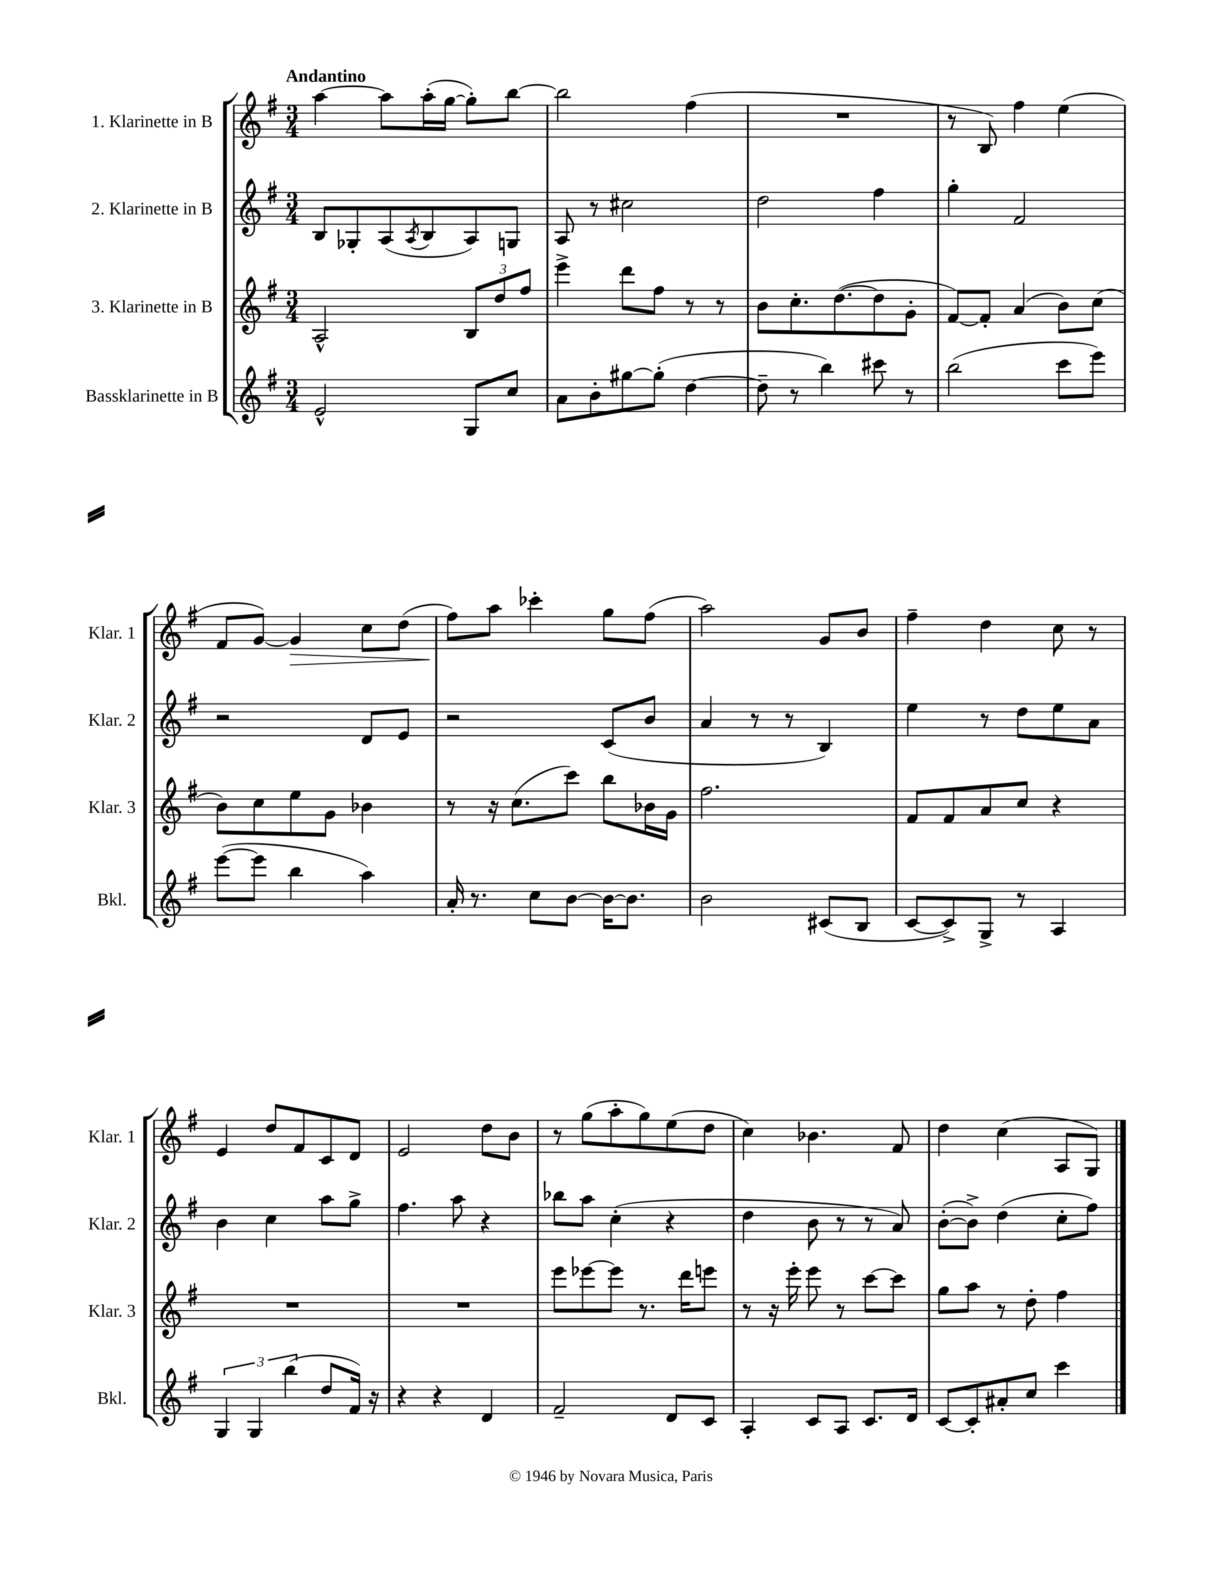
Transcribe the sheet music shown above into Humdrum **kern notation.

**kern	**kern	**kern	**kern
*staff4	*staff3	*staff2	*staff1
*clefG2	*clefG2	*clefG2	*clefG2
*k[f#]	*k[f#]	*k[f#]	*k[f#]
*M3/4	*M3/4	*M3/4	*M3/4
2e^^	2A^^	8B	[4aa
.	.	8G-'	.
.	.	(8A	8aa]
.	.	8qA	.
.	.	8B	(16aa'
.	.	.	[16gg
8G	12B	8A)	8gg'])
.	12dd	.	.
8cc	.	8G	[8bb
.	12ff#	.	.
=	=	=	=
8a	4eee^	8A	2bb]
8b'	.	8r	.
[8gg#	8ddd	2cc#	.
(8gg#']	8ff#	.	.
[4dd	8r	.	(4ff#
.	8r	.	.
=	=	=	=
8dd~]	8b	2dd	2.r
8r	8.cc'	.	.
4bb)	.	.	.
.	([8.dd	.	.
8ccc#	8dd]	4ff#	.
8r	8g'	.	.
=	=	=	=
(2bb	[8f#)	4gg'	8r
.	8f#']	.	8B)
.	(4a	2f#	4ff#
8ccc	8b)	.	(4ee
8eee)	(8cc	.	.
=	=	=	=
([8eee	8b)	2r	8f#
8eee]	8cc	.	[8g)
4bb	8ee	.	4g]
.	8g	.	.
4aa)	4b-	8d	8cc
.	.	8e	(8dd
=	=	=	=
16a'	8r	2r	8ff#)
8.r	.	.	.
.	16r	.	8aa
.	(8.cc	.	.
8cc	.	.	4ccc-'
[8b	8ccc)	.	.
16b_	8bb	(8c	8gg
8.b]	.	.	.
.	16b-	8b	(8ff#
.	16g	.	.
=	=	=	=
2b	2.ff#	4a	2aa)
.	.	8r	.
.	.	8r	.
(8c#	.	4B)	8g
8B	.	.	8b
=	=	=	=
[8c	8f#	4ee	4ff#~
8c^])	8f#	.	.
8G^	8a	8r	4dd
8r	8cc	8dd	.
4A	4r	8ee	8cc
.	.	8a	8r
=	=	=	=
6G	2.r	4b	4e
6G	.	.	.
.	.	4cc	8dd
(6bb	.	.	.
.	.	.	8f#
8dd	.	8aa	8c
16f#)	.	8gg^	8d
16r	.	.	.
=	=	=	=
4r	2.r	4.ff#	2e
4r	.	.	.
.	.	8aa	.
4d	.	4r	8dd
.	.	.	8b
=	=	=	=
2f#~	8eee	8bb-	8r
.	[8eee-	8aa	(8gg
.	8eee-]	(4cc'	8aa'
.	8.r	.	8gg)
8d	.	4r	(8ee
.	16ddd	.	.
8c	8eee	.	8dd
=	=	=	=
4A'	8r	4dd	4cc)
.	16r	.	.
.	16eee'	.	.
8c	8eee	8b	4.b-
8A	8r	8r	.
8.c	[8ccc	8r	.
.	8ccc]	8a)	8f#
16d	.	.	.
=	=	=	=
[8c	8gg	([8b'	4dd
8c']	8aa	8b^])	.
8a#'	8r	(4dd	(4cc
8cc	8dd'	.	.
4ccc	4ff#	8cc'	8A
.	.	8ff#)	8G)
==	==	==	==
*-	*-	*-	*-
